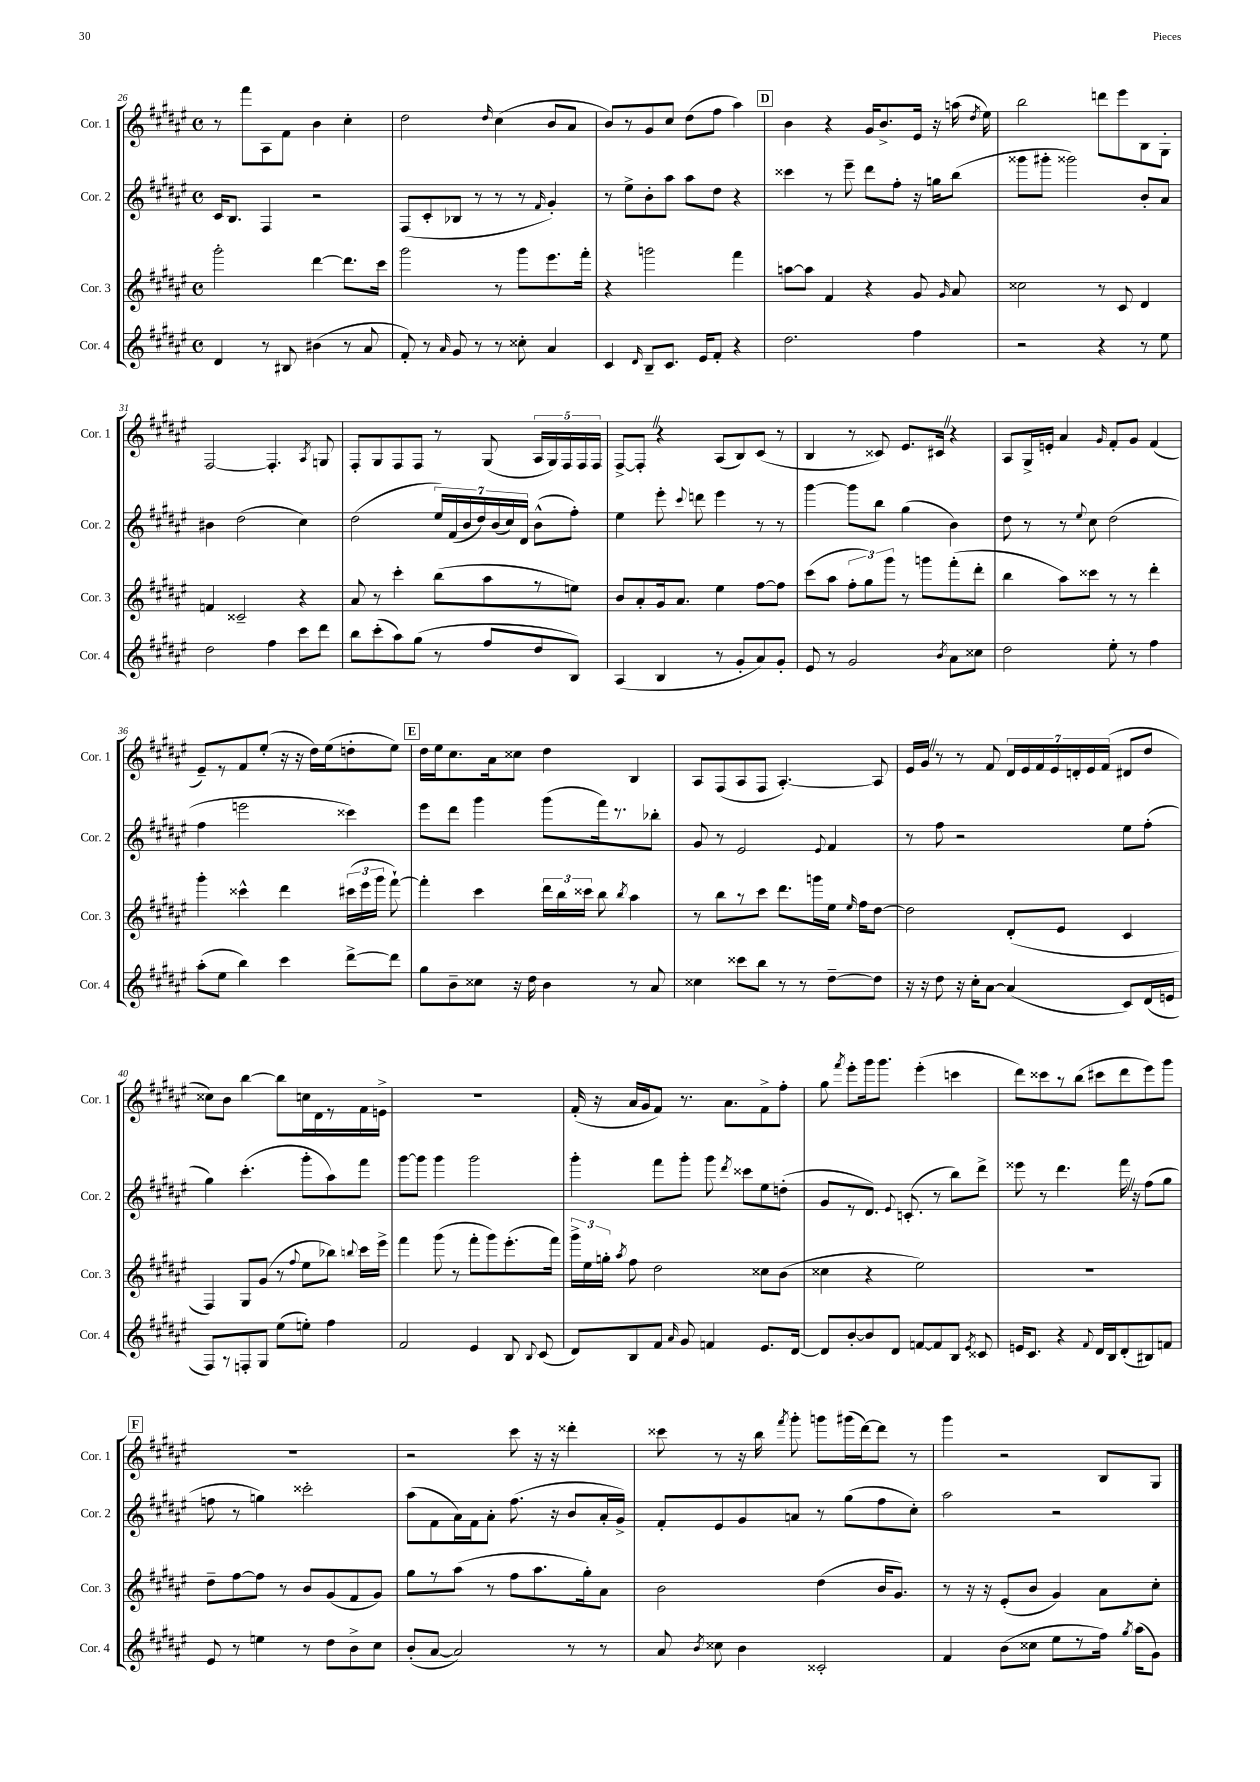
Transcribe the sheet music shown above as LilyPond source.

<<
\new StaffGroup <<
\new Staff = "s0" \with { instrumentName = "Cor. 1" shortInstrumentName = "Cor. 1" } {
    \clef treble \key fis \major \defaultTimeSignature \time 4/4
    \autoBeamOff r8 fis'''8[ ais8 fis'8] b'4 cis''4-. |
    dis''2 \grace { dis''16 } cis''4( b'8[ ais'8] |
    b'8[) r8 gis'8 cis''8] dis''8[( fis''8] ais''4) |
    \mark \markup { \box "D" } b'4 r4 gis'16[ b'8.-> eis'16] r16 a''16( \acciaccatura { dis''8 } eis''16) |
    b''2 d'''8[ eis'''8 b8 gis8]-. |
    fis2~ fis4.-. \acciaccatura { ais8 } g8 |
    fis8[-. gis8 fis8 fis8] r8 gis8( \tuplet 5/4 { ais16[ gis16) fis16 fis16 fis16] } |
    fis8[~-> fis8]-. \once \override BreathingSign.text = \markup { \musicglyph "scripts.caesura.straight" } \breathe r4 ais8[( b8) cis'8]( r8 |
    b4 r8 cisis'8) eis'8.[ cis'16] \once \override BreathingSign.text = \markup { \musicglyph "scripts.caesura.straight" } \breathe r4 |
    ais8[ gis16-> e'16]-. ais'4 \grace { gis'16 } fis'8[-. gis'8] fis'4( |
    eis'8[--) r8 fis'8 eis''8]-.( r16 r16 dis''16[) eis''16( d''8-. eis''8]) |
    \mark \markup { \box "E" } dis''16[ eis''16 cis''8. ais'16 cisis''8] dis''4 b4 |
    ais8[ fis8( ais8 fis8] ais4.~-.) ais8 |
    eis'16[ gis'16] \once \override BreathingSign.text = \markup { \musicglyph "scripts.caesura.straight" } \breathe r8 r8 fis'8 \tuplet 7/4 { dis'16[ eis'16 fis'16 eis'16 d'16-. eis'16 fis'16]( } dis'8[ dis''8] |
    cisis''8[) b'8] b''4~ b''8[ c''16 dis'16 r8 fis'16 e'16]-> |
    R1 |
    fis'16-.( r16 ais'16[ gis'16 fis'8]) r8. ais'8.[ fis'8-> fis''8]-. |
    gis''8 \acciaccatura { fis'''8 } eis'''8[-. gis'''16 gis'''8.] eis'''4-.( c'''4 |
    dis'''8[) cisis'''8 r8 b''8]( cis'''8[ dis'''8 eis'''8) gis'''8] |
    \mark \markup { \box "F" } R1 |
    r2 cis'''8 r16 r16 disis'''4-. |
    cisis'''8 r8 r16 b''16 \acciaccatura { fis'''8 } gis'''8-. g'''8[ gis'''16( dis'''16~) dis'''8] r8 |
    gis'''4 r2 b8[ gis8] \bar "|." |
}
\new Staff = "s1" \with { instrumentName = "Cor. 2" shortInstrumentName = "Cor. 2" } {
    \clef treble \key fis \major \defaultTimeSignature \time 4/4
    \autoBeamOff cis'16[ b8.] fis4 r2 |
    fis8[( cis'8-. bes8] r8 r8 r8 \grace { fis'16 } gis'4-.) |
    r8 eis''8[-> b'8-. ais''8] ais''8[ dis''8] r4 |
    \mark \markup { \box "D" } cisis'''4 r8 eis'''8-- dis'''8[ fis''8]-. r16 g''16[ b''8]( |
    gisis'''8[ gis'''8]-. gisis'''2) b'8[-. ais'8] |
    bis'4 dis''2( cis''4) |
    dis''2( \tuplet 7/4 { eis''16[) fis'16( b'16 dis''16) b'16( cis''16) dis'16] } b'8[-^( fis''8]-.) |
    eis''4 eis'''8-. \appoggiatura { cis'''8 } d'''8 eis'''4 r8 r8 |
    gis'''4~ gis'''8[ b''8] gis''4( b'4) |
    dis''8 r8 r8 \appoggiatura { eis''8 } cis''8 dis''2( |
    fis''4 e'''2 cisis'''4) |
    \mark \markup { \box "E" } eis'''8[ dis'''8] gis'''4 gis'''8[( fis'''16) r8. bes''8]-. |
    gis'8 r8 eis'2 \appoggiatura { eis'8 } fis'4 |
    r8 fis''8 r2 eis''8[ fis''8]-.( |
    gis''4) cis'''4.-.( gis'''8[-. ais''8) fis'''8] |
    gis'''8[~ gis'''8] gis'''4 gis'''2 |
    gis'''4-. fis'''8[ gis'''8]-. gis'''8 \acciaccatura { dis'''8 } cisis'''8[ eis''8 d''8]-.( |
    gis'8[ r8 dis'8.]) \appoggiatura { eis'8 } c'8.-.( r8 b''8[) dis'''8]-> |
    eisis'''8 r8 dis'''4. fis'''16 \once \override BreathingSign.text = \markup { \musicglyph "scripts.caesura.straight" } \breathe r16 fis''8[( gis''8] |
    \mark \markup { \box "F" } f''8 r8 g''4) cisis'''2-. |
    ais''8[( fis'8 ais'16) fis'16 ais'8]-. fis''8.( r16 b'8[ ais'16-. gis'16]->) |
    fis'8[-. eis'8 gis'8 a'8] r8 gis''8[( fis''8 cis''8]-.) |
    ais''2 r2 \bar "|." |
}
\new Staff = "s2" \with { instrumentName = "Cor. 3" shortInstrumentName = "Cor. 3" } {
    \clef treble \key fis \major \defaultTimeSignature \time 4/4
    \autoBeamOff gis'''2-. dis'''4~ dis'''8.[ cis'''16] |
    gis'''2 r8 gis'''8[ eis'''8. fis'''16]-. |
    r4 g'''2 fis'''4 |
    \mark \markup { \box "D" } a''8[~ a''8] fis'4 r4 gis'8 \grace { gis'16 } ais'8 |
    cisis''2 r8 cis'8 dis'4 |
    f'4 cisis'2-- r4 |
    ais'8 r8 cis'''4-. b''8[( ais''8 r8 e''8]) |
    b'8[ ais'8-. gis'16 ais'8.] eis''4 fis''8[~ fis''8] |
    cis'''8[( ais''8] \tuplet 3/2 { fis''8[-. gis''8) gis'''8] } r8 g'''8[ fis'''8-.( dis'''8]-. |
    b''4 ais''8[) cisis'''8] r8 r8 dis'''4-. |
    gis'''4-. cisis'''4-^ dis'''4 \tuplet 3/2 { cis'''16[( eis'''16 gis'''16] } fis'''8~-!) |
    \mark \markup { \box "E" } fis'''4-. cis'''4 \tuplet 3/2 { dis'''16[ b''16 cisis'''16] } b''8 \acciaccatura { b''8 } ais''4 |
    r8 b''8[ r8 cis'''8] dis'''8.[ g'''16 eis''16] \grace { eis''16 } fis''16[ dis''8]~ |
    dis''2 dis'8[-.( eis'8] cis'4 |
    fis4) gis8[ gis'8]( r8 \appoggiatura { fis''8 } eis''8[ bes''8]) \appoggiatura { b''8 } cis'''16[ eis'''16]-> |
    fis'''4 gis'''8( r8 fis'''8[-. gis'''8) eis'''8.-.( fis'''16]) |
    \tuplet 3/2 { gis'''16[-> eis''16 g''16]-. } \acciaccatura { ais''8 } fis''8 dis''2 cisis''8[ b'8]( |
    cisis''4 r4 eis''2) |
    R1 |
    \mark \markup { \box "F" } dis''8[-- fis''8~ fis''8] r8 b'8[ gis'8( fis'8 gis'8]) |
    gis''8[ r8 ais''8]( r8 fis''8[ ais''8. gis''16-.) ais'8] |
    b'2 dis''4( b'16[ gis'8.]) |
    r8 r16 r16 eis'8[-.( b'8] gis'4) ais'8[ cis''8]-. \bar "|." |
}
\new Staff = "s3" \with { instrumentName = "Cor. 4" shortInstrumentName = "Cor. 4" } {
    \clef treble \key fis \major \defaultTimeSignature \time 4/4
    \autoBeamOff dis'4 r8 bis8 bis'4( r8 ais'8 |
    fis'8-.) r8 \grace { ais'16 } gis'8 r8 r8 cisis''8-. ais'4 |
    cis'4 \grace { dis'16 } b8[-- cis'8.] eis'16[ fis'8]-. r4 |
    \mark \markup { \box "D" } dis''2. fis''4 |
    r2 r4 r8 eis''8 |
    dis''2 fis''4 cis'''8[ dis'''8] |
    b''8[ cis'''8-.( ais''8) gis''8]( r8 fis''8[ dis''8 b8]) |
    ais4( b4 r8 gis'8[-. ais'8) gis'8]-. |
    eis'8 r8 gis'2 \acciaccatura { b'8 } ais'8[ cisis''8] |
    dis''2 eis''8-. r8 fis''4 |
    ais''8[-.( eis''8] b''4) cis'''4 dis'''8[~-> dis'''8] |
    \mark \markup { \box "E" } gis''8[ b'8-- cisis''8] r16 dis''16 b'4 r8 ais'8 |
    cisis''4 cisis'''8[ b''8] r8 r8 dis''8[~-- dis''8] |
    r16 r16 dis''8 r16 cis''16[-. ais'8]~ ais'4( cis'8[) dis'16( e'16] |
    fis8[) r8 f8-. gis8] eis''8[( e''8]-.) fis''4 |
    fis'2 eis'4 b8 \appoggiatura { b8 } cis'8( |
    dis'8[) b8 fis'8] \grace { ais'16 } gis'8 f'4 eis'8.[ dis'16]~ |
    dis'8[ b'8~-. b'8 dis'8] f'8[~ f'8 b8] \acciaccatura { eis'8 } cisis'8 |
    e'16[ cis'8.] r4 \appoggiatura { fis'8 } dis'16[ b16 dis'8-.( bis8) f'8] |
    \mark \markup { \box "F" } eis'8 r8 e''4 r8 dis''8[ b'8-> cis''8] |
    b'8[-.( ais'8]~ ais'2) r8 r8 |
    ais'8 \acciaccatura { b'8 } cisis''8 b'4 cisis'2-. |
    fis'4 b'8[( cisis''8] eis''8[ r8 fis''16]) \acciaccatura { gis''8 } ais''16[( gis'8]) \bar "|." |
}
>>
>>
\layout { \context { \Score currentBarNumber = #26 } }
